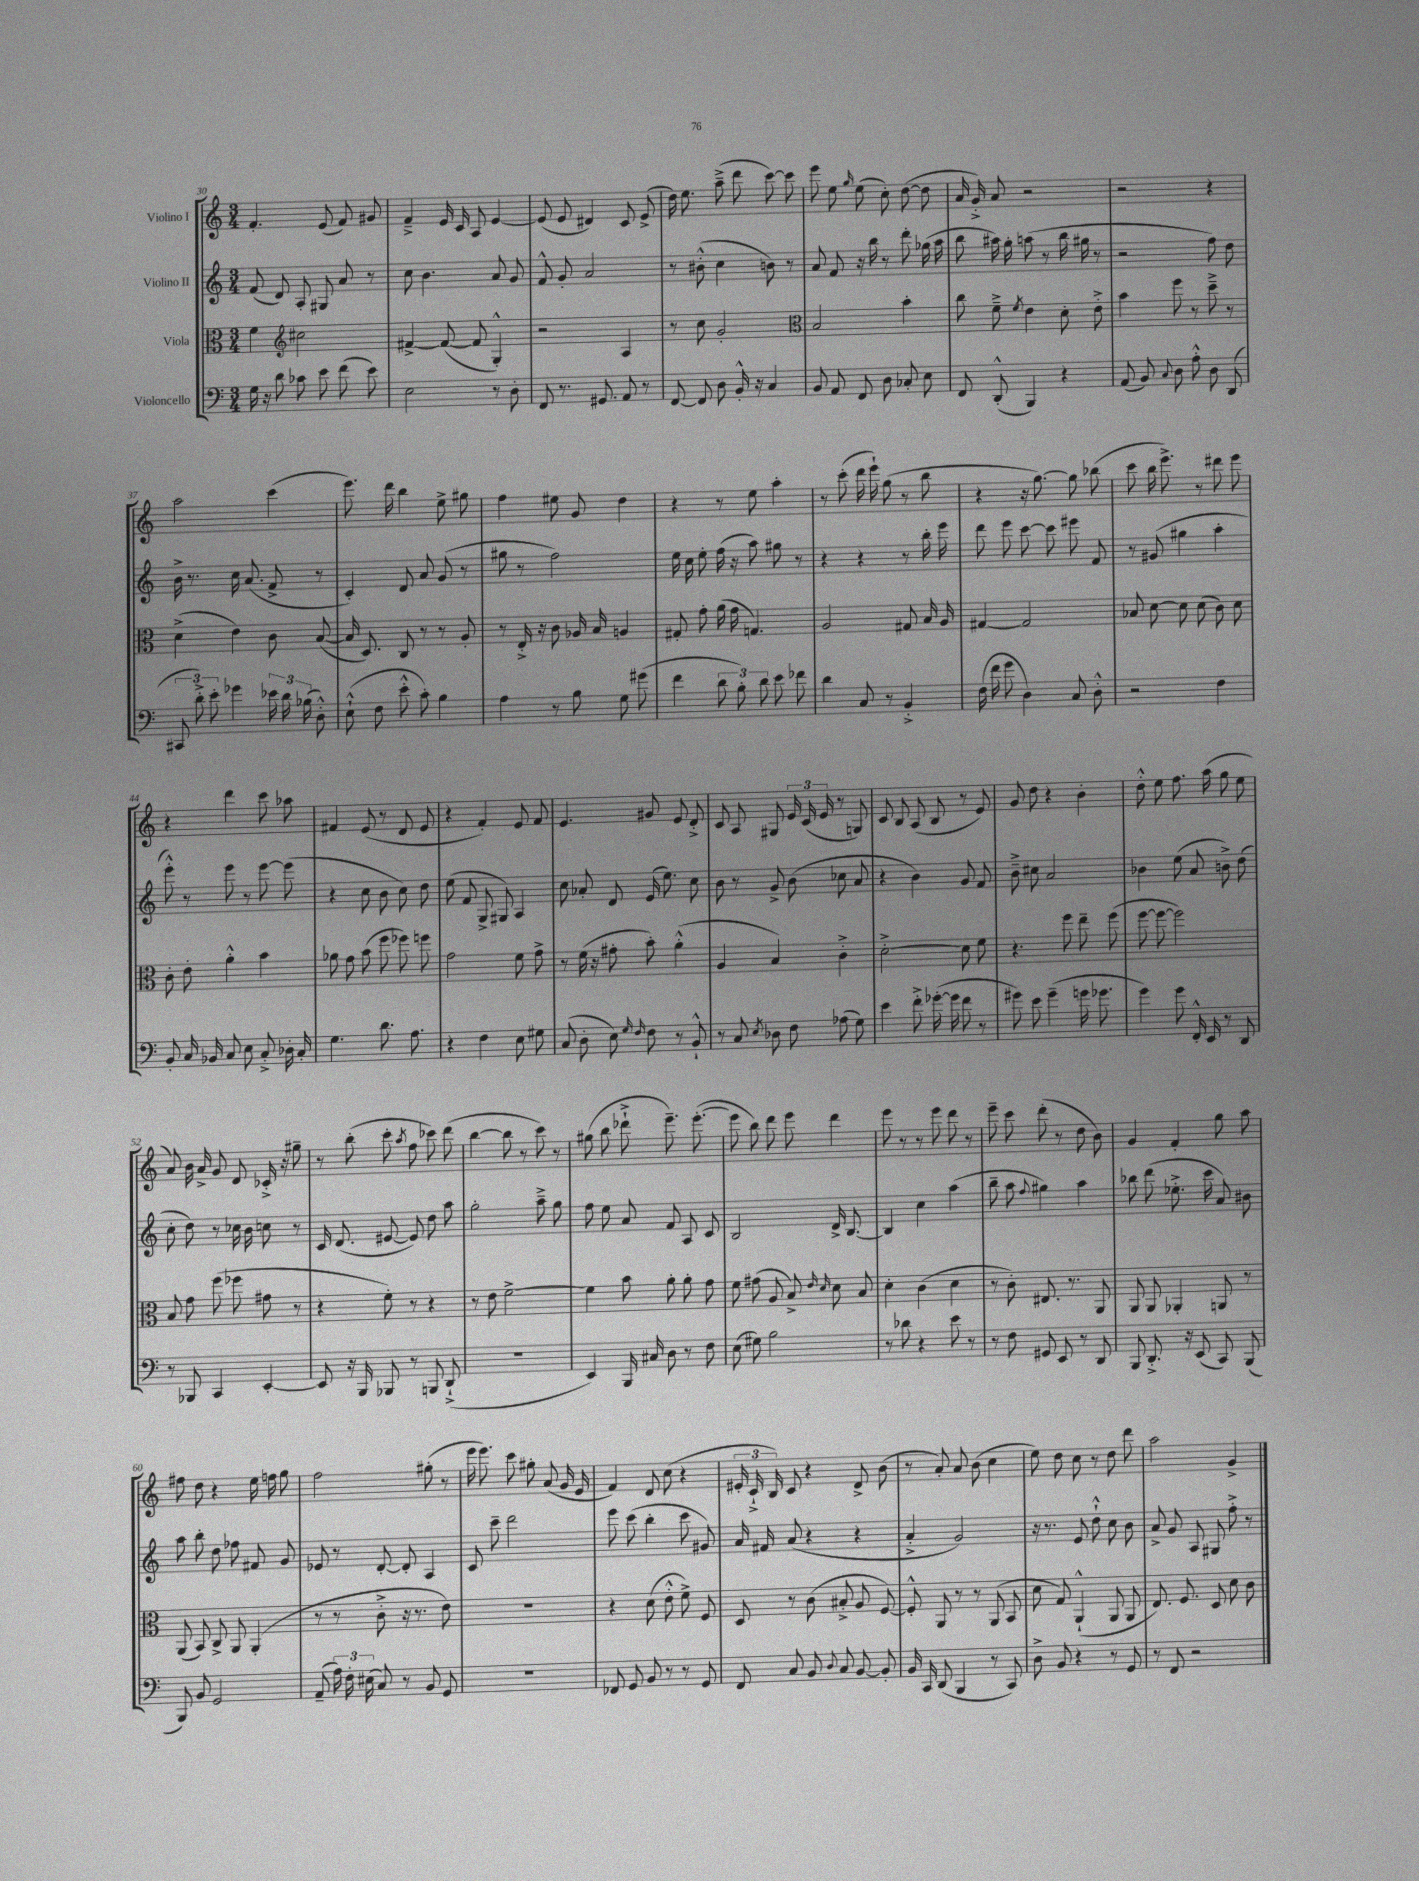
<<
\new StaffGroup <<
\new Staff = "s0" \with { instrumentName = "Violino I" } {
    \clef treble \key c \major \numericTimeSignature \time 3/4
    \autoBeamOff f'4.-. e'8( f'8) gis'8 |
    f'4---> e'16 c'16 a8 e'4~ |
    e'8( e'8 dis'4) c'8 e'8->( |
    d''16) e''8. a''8--->( d'''8 c'''8~) c'''8 |
    e'''8 e''8 \grace { g''16 } e''8( c''8-.) d''8~( d''8 |
    a'16 g'16-.->) a'8 r2 |
    r2 r4 |
    a''2 c'''4( |
    e'''8.) d'''16 b''4 e''8-> gis''8 |
    f''4 eis''8 g'8 d''4 |
    r4 r8 e''8 a''4-. |
    r8 c'''8-.( d'''16 e'''16-!) g''8( r8 b''8 |
    r4 r16 g''8.~) g''8 bes''8( |
    c'''8 b''16 e'''8.->) r8 dis'''8 e'''8 |
    r4 d'''4 c'''8 aes''8 |
    fis'4 e'8( r8 d'8 e'8 |
    r4 f'4-.) e'8 f'8 |
    e'4. gis'8 e'8 d'8-.-> |
    c'8 a8 gis8 \tuplet 3/2 { e'16 c'16( e'16 } r8 g8) |
    c'8 b8 a8( b8 r8 e'8) |
    g'8 d''8 r4 b'4-. |
    d''8-.-^ e''8 f''8. a''16( g''8 e''8 |
    a'8) b'16 a'16-> g'8 d'8 ces'16-.-> r16 gis''8-- |
    r8 b''8-.( c'''8-. \acciaccatura { a''8 } f''8 ces'''8) d'''8( |
    b''4~ b''8 r8 c'''8) r8 |
    gis''8( b''8 des'''8-!-> e'''8.--) e'''8.~-.( |
    e'''8 b''8) d'''8 e'''8 d'''4 |
    e'''8 r8 r8 e'''8 d'''8 r8 |
    e'''8-- c'''8 d'''8-.( r8 d''8 b'8) |
    g'4 f'4-. g''8 a''8 |
    fis''8 d''8 r4 e''16 f''16 g''8 |
    f''2 gis''8-.( r8 |
    e'''16 e'''8.) c'''8 gis''8-. a'8( g'16 e'16 |
    f'4) d'8 c''8( r4 |
    \tuplet 3/2 { eis'16-. c'16-!-> b16) } c'8 r4 d'8-> b'8( |
    r8 a'8-.) a'8 b'8( c''4 |
    e''8) d''8 c''8 r8 d''8 d'''8 |
    a''2 g'4-> \bar "|." |
}
\new Staff = "s1" \with { instrumentName = "Violino II" } {
    \clef treble \key c \major \numericTimeSignature \time 3/4
    \autoBeamOff f'8( d'8) a8-. gis8 a'8 r8 |
    c''8 b'4. a'8 g'8 |
    f'8-^ g'8-. a'2 |
    r8 bis'8-.-^( c''4 b'8) r8 |
    a'8 f'8 r16 b''16 r8 d'''8-. ges''16( a''16 |
    b''8 ais''16) g''16-. a''8( r8 b''16 gis''16 r8 |
    r2 f''8) d''8 |
    b'16-> r8. c''16 a'8.( f'8-> r8 |
    c'4-.) d'8 a'8 g'8( r8 |
    gis''8 r8 f''2) |
    e''16 c''16 e''8-. f''16( r16 a''8) gis''8 r8 |
    r4 r4 r8 b''16-. e'''16 |
    d'''8 e'''8 c'''8~ c'''8 eis'''8 f'8 |
    r8 gis'8( gis''4 a''4-. |
    e'''8-.-^) r8 e'''8 r8 e'''8~ e'''8( |
    r4 c''8 b'8 c''8) d''8 |
    e''8( f'8 g8-> gis8) a4 |
    c''8 aes'8-. d'8 e'16( e''8.) c''8 |
    b'8 r8 g'8-> b'8( ces''8 a'8 |
    r4 b'4) g'8 f'8 |
    b'8---> cis''8 a'2 |
    bes'4 e''8( a'8 b'8->) d''8( |
    c''8-. d''8) r8 ces''16 b'16 c''8 r8 |
    c'16 d'8.( eis'8~ eis'8) d''8 a''8 |
    g''2-. a''8---> g''8 |
    f''8 e''8 a'8 f'8 a8 c'8 |
    b2 d'16-> b8.~ |
    b4 c''4 a''4( |
    b''8-- a''8 \appoggiatura { f''8 } gis''4) a''4 |
    bes''8 d'''8( ees''8.-.-> c'''16 a'8) bis'8 |
    a''8 b''8-. d''8 fes''8 fis'8 g'8 |
    ees'8 r8 d'8~-. d'8-. a4 |
    c'8 c'''8-- d'''2 |
    e'''8 c'''8( b''4-. c'''8 gis'8) |
    a'16 fis'16 a'8( r4 r4 |
    a'4-.-> g'2) |
    r16 r8. e'8 d''8-!-^ c''8 b'8 |
    a'8-> g'8 a8 gis8 f''8-.-> r8 \bar "|." |
}
\new Staff = "s2" \with { instrumentName = "Viola" } {
    \clef alto \key c \major \numericTimeSignature \time 3/4
    \autoBeamOff f'4 \clef treble cis''2 |
    fis'4~-> fis'8~( fis'8 g4-.-^) |
    r2 a4 |
    r8 c''8 g'2-. |
    \clef alto b2 b'4-. |
    c''8 f'8---> \acciaccatura { f'8 } e'4 d'8-. e'8-.-> |
    b'4 f''8 r8 d''8---> r8 |
    d'4->( e'4) c'8 b8~( |
    b16 d8.) c8 r8 r8 a8-. |
    r8 e16-.-> r16 c'8 aes16 b16 a4 |
    gis8-. g'8-. a'16( g'16 g4.) |
    a2 gis8 b16 a16 |
    gis4~ gis2 |
    bes8 d'8~ d'8 d'8( c'8) d'8 |
    c'8-. e'8-. a'4-.-^ b'4 |
    aes'8 g'8 b'8( f''8 fes''8) f''8 |
    g'2 f'8 g'8-> |
    r8 f'16( r16 gis'8-. b'8-.) a'4-.-^( |
    a4 b4) c'4-.-> |
    d'2~-.-> d'8 f'8 |
    r4. f''8 e''8-- f''8( |
    f''8~ f''8~ f''2) |
    b8 g'8 f''8( fes''8 gis'8 r8 |
    r4 f'8-.) r8 r4 |
    r8 e'8 f'2~-> |
    f'4 b'8 a'8-. a'8-. g'8 |
    f'8 gis'8( a8 b8->) \grace { e'16 d'16 } d'8 b8 |
    d'4-. c'4( d'4 |
    r8 c'8-.) eis8. r8. a,8 |
    a,8 a,8 aes,4-. a,8 r8 |
    a,8( b,8) c8-> a,8 a,4-.( |
    r8 r8 c'8-.-> r16 r8. e'8) |
    R2. |
    r4 d'8( e'8-.-^ f'8->) f8 |
    d8 r8 c'8( bis8-.-> a8 f8~) |
    f8-.-^ a,8 r8 r8 a,8( b,8 |
    d'8 g8) a,4-!-^( a,8 a,8 |
    e8.) f8. d8 d'8 c'8 \bar "|." |
}
\new Staff = "s3" \with { instrumentName = "Violoncello" } {
    \clef bass \key c \major \numericTimeSignature \time 3/4
    \autoBeamOff g16 r16 d'8 ces'8 e'8 f'8( e'8) |
    e2 r8 d8-. |
    f,8 r8. gis,8. a,8 r8 |
    f,8~ f,8 d8 b,16-.-^ r16 c4 |
    b,8 a,8 f,8 d8 ces8-. e8 |
    f,8 d,8-.-^( b,,4) r4 |
    a,8( b,8) \appoggiatura { c8 } d8 a8-.-^ d8 d,8( |
    \tuplet 3/2 { cis,8 d'8-.->) e'8-. } ges'4 \tuplet 3/2 { ees'16 d'16 bes16( } d8-.-^) |
    e8-!-^( f8 e'8-.-^ c'8-.) b4 |
    a4 r8 b8 g8 gis'8( |
    f'4 \tuplet 3/2 { d'8 b8-.) d'8 } e'8 fes'8 |
    d'4 c8 r8 b,4-.-> |
    f16( f'16 g'8 d4) c8 d8-.-^ |
    r2 f4 |
    b,8-. c16 bes,16 c8 e8 c8-.-> des16-. c16-. |
    g4. d'8. a8. |
    r4 f4 e8 gis8 |
    c8( d8-. e8) \grace { g16 f16 } f8 r8 b,8-!-^ |
    r8 c8 \acciaccatura { e8 } des8 f8 aes8( g8) |
    e'4 f'8-.-> ges'16~-.( ges'16 f'8 r8 |
    gis'8) e'8 gis'4--( g'16 ges'8. |
    g'4) g'8 f,16-.-^ e,16 r8 d,8 |
    r8 bes,,8 c,4 e,4~-. |
    e,8 r16 b,,16 bes,,8 r8 b,,8 d,8-!->( |
    R2. |
    e,4) b,,16 cis16 d8 r8 f8 |
    e8( gis8) b2 |
    r8 des'8 r4 e'8 r8 |
    r8 f8 gis,8 e,8 r8 d,8 |
    b,,8 d,8.-.-> r16 e,8( c,8) b,,8( |
    b,,8) b,8 g,2 |
    a,8--( \tuplet 3/2 { a16) f16-. eis16( } c8) r8 b,8 g,8 |
    R2. |
    fes,8 g,8 b,8 r8 r8 g,8 |
    f,8 c8 b,8 \appoggiatura { d8 } c8 b,8~ b,8-. |
    b,16 c,16 d,8( b,,4 r8 c,8) |
    d8-> b,8 r4 r8 g,8 |
    r8 f,8 r2 \bar "|." |
}
>>
>>
\layout { \context { \Score currentBarNumber = #30 } }
